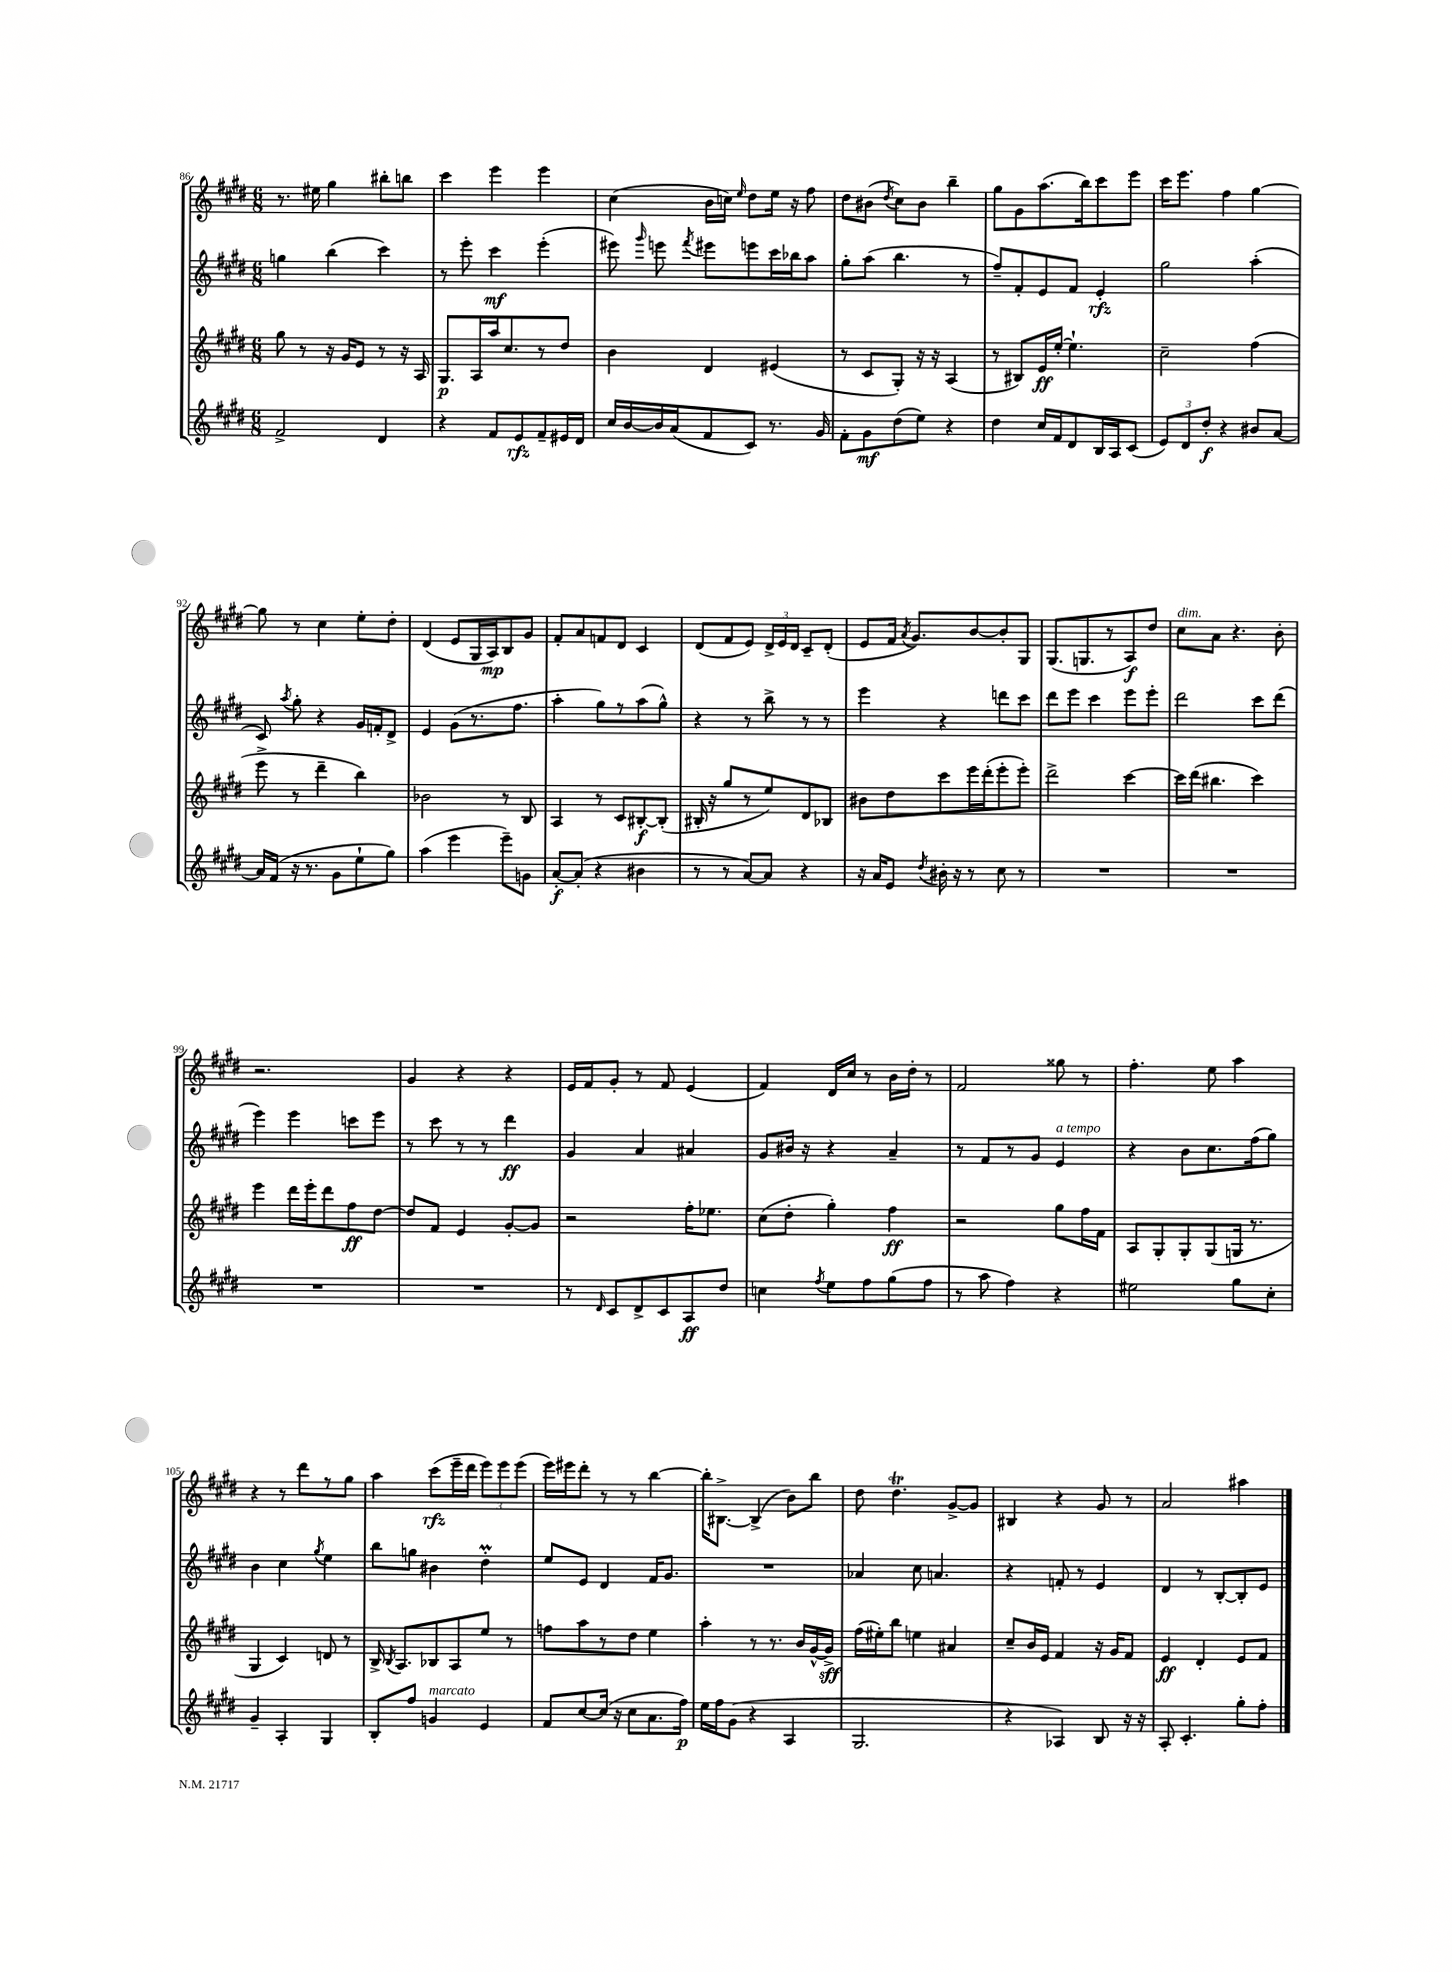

**kern	**dynam	**kern	**dynam	**kern	**dynam	**kern	**dynam
*part4	*part4	*part3	*part3	*part2	*part2	*part1	*part1
*staff4	*staff4	*staff3	*staff3	*staff2	*staff2	*staff1	*staff1
*clefG2	*	*clefG2	*	*clefG2	*	*clefG2	*
*k[f#c#g#d#]	*	*k[f#c#g#d#]	*	*k[f#c#g#d#]	*	*k[f#c#g#d#]	*
*M6/8	*	*M6/8	*	*M6/8	*	*M6/8	*
=86	=86	=86	=86	=86	=86	=86	=86
2f#^/	.	8gg#\	.	4ggn\	.	8.r	.
.	.	8r	.	.	.	.	.
.	.	.	.	.	.	16ee#X\	.
.	.	16r	.	(4bb\	.	4gg#\	.
.	.	16g#/KL	.	.	.	.	.
.	.	8e/J	.	.	.	.	.
4d#/	.	8r	.	4ccc#\)	.	8bb#X'\L	.
.	.	16r	.	.	.	8bbn\J	.
.	.	16A/	.	.	.	.	.
=87	=87	=87	=87	=87	=87	=87	=87
4r	.	8.G#/L	p	8r	.	4ccc#\	.
.	.	.	.	8eee'\	.	.	.
.	.	16A/L	.	.	.	.	.
8f#/L	.	16aa/J	.	4ccc#\	mf	4eee\	.
.	.	8.cc#/	.	.	.	.	.
8e/	rfz	.	.	.	.	.	.
8f#~/	.	8r	.	(4eee'\	.	4eee\	.
16e#X/L	.	8dd#/J	.	.	.	.	.
16d#/JJ	.	.	.	.	.	.	.
=88	=88	=88	=88	=88	=88	=88	=88
16cc#/LL	.	4b\	.	8eee#X\)	.	(4cc#\	.
[16b/	.	.	.	.	.	.	.
.	.	.	.	16qqggg#/	.	.	.
16b/]	.	.	.	8eeen\	.	.	.
(16a/J	.	.	.	.	.	.	.
.	.	.	.	8qfff#/	.	.	.
8f#/	.	4d#/	.	8eee#X\L	.	16b\LL	.
.	.	.	.	.	.	16ccn\JJ)	.
.	.	.	.	.	.	16qqee/	.
8c#/J)	.	.	.	8eeen\	.	8dd#\L	.
8.r	.	(4e#X/	.	16ccc#\L	.	16ee\Jk	.
.	.	.	.	16bb-X\J	.	16r	.
.	.	.	.	8aa\J	.	8ff#\	.
16g#/	.	.	.	.	.	.	.
=89	=89	=89	=89	=89	=89	=89	=89
8f#'\L	.	8r	.	8gg#'\L	.	8dd#\L	.
8g#\	mf	8c#/L	.	(8aa\J	.	(8b#X\J	.
.	.	.	.	.	.	8qdd#/	.
(8dd#\	.	8G#'/J)	.	4.bb\	.	8cc#\L)	.
8ee\J)	.	16r	.	.	.	8b#\J	.
.	.	16r	.	.	.	.	.
4r	.	(4A/	.	.	.	4bb~\	.
.	.	.	.	8r	.	.	.
=90	=90	=90	=90	=90	=90	=90	=90
4dd#\	.	8r	.	8ff#~/L)	.	8gg#\L	.
.	.	8B#X/L)	.	8f#'/	.	8g#\	.
16cc#/LL	.	16e/L	ff	8e/	.	(8.aa\	.
16f#/J	.	[16ee'/JJ	.	.	.	.	.
8d#/	.	4.ee`\]	.	8f#/J	.	.	.
.	.	.	.	.	.	16bb\k)	.
16B/L	.	.	.	4e'/	rfz	8ccc#\	.
16A/J	.	.	.	.	.	.	.
(8c#/J	.	.	.	.	.	8eee\J	.
=91	=91	=91	=91	=91	=91	=91	=91
12e/L)	.	2cc#~\	.	2gg#\	.	16ccc#\KL	.
.	.	.	.	.	.	8.eee\J	.
12d#/	.	.	.	.	.	.	.
12dd#'/J	f	.	.	.	.	.	.
4r	.	.	.	.	.	4ff#\	.
8b#X/L	.	(4ff#\	.	(4aa'\	.	[4gg#\	.
[8a/J	.	.	.	.	.	.	.
!!LO:LB:g=z
=92	=92	=92	=92	=92	=92	=92	=92
16a/LL]	.	8eee^\	.	8c#/)	.	8gg#\]	.
(16f#/JJ	.	.	.	.	.	.	.
.	.	.	.	8qaa/	.	.	.
16r	.	8r	.	8gg#'\	.	8r	.
8.r	.	.	.	.	.	.	.
.	.	4ddd#~\	.	4r	.	4cc#\	.
8g#\L	.	.	.	.	.	.	.
8ee`\	.	4bb\)	.	16g#/LL	.	8ee'\L	.
.	.	.	.	16fn'/J	.	.	.
8gg#\J)	.	.	.	8d#^/J	.	8dd#'\J	.
=93	=93	=93	=93	=93	=93	=93	=93
(4aa\	.	2b-X\	.	4e/	.	(4d#/	.
4eee\	.	.	.	(8g#\L	.	8e/L	.
.	.	.	.	8.r	.	16G#/L	.
.	.	.	.	.	.	16A/J)	mp
8eee~\L)	.	8r	.	.	.	8B/	.
.	.	.	.	8.ff#\J	.	.	.
8gn\J	.	8B/	.	.	.	8g#/J	.
=94	=94	=94	=94	=94	=94	=94	=94
[8a'/L	f	4A/	.	4aa'\	.	8f#'/L	.
(8a'/J]	.	.	.	.	.	8a/	.
4r	.	8r	.	8gg#\L)	.	8fn/	.
.	.	8c#/L	.	8r	.	8d#/J	.
4b#X\	.	[8B#X'/	f	(8aa\	.	4c#/	.
.	.	(8B#'/J]	.	8gg#^^\J)	.	.	.
=95	=95	=95	=95	=95	=95	=95	=95
8r	.	16B#X'/	.	4r	.	(8d#/L	.
.	.	16r	.	.	.	.	.
8r	.	8gg#/L	.	.	.	8f#/	.
[8a/L)	.	8r	.	8r	.	8e/J)	.
8a/J]	.	8ee/)	.	8bb^\	.	24d#^/LL	.
.	.	.	.	.	.	24e/	.
.	.	.	.	.	.	24d#/JJ	.
4r	.	8d#/	.	8r	.	8c#~/L	.
.	.	8B-X/J	.	8r	.	(8d#'/J	.
=96	=96	=96	=96	=96	=96	=96	=96
16r	.	8b#X\L	.	4eee\	.	8e/L	.
16a/KL	.	.	.	.	.	.	.
8e/J	.	8dd#\	.	.	.	16f#/Jk	.
.	.	.	.	.	.	8qa/	.
.	.	.	.	.	.	8.g#/L)	.
8qdd#/	.	.	.	.	.	.	.
16b#X'\	.	8ccc#\	.	4r	.	.	.
16r	.	.	.	.	.	.	.
8r	.	16eee\L	.	.	.	[8b/	.
.	.	(16ddd#'\J	.	.	.	.	.
8cc#\	.	8eee'\	.	8dddn\L	.	8b'/]	.
8r	.	8eee'\J)	.	8ccc#\J	.	8G#/J	.
=97	=97	=97	=97	=97	=97	=97	=97
2.r	.	2ddd#^\	.	8ddd#\L	.	(8.G#/L	.
.	.	.	.	8eee\J	.	.	.
.	.	.	.	.	.	8.Gn/	.
.	.	.	.	4ccc#\	.	.	.
.	.	.	.	.	.	8r	.
.	.	[4ccc#\	.	8eee\L	.	8A/)	f
.	.	.	.	8eee'\J	.	8dd#/J	.
=98	=98	=98	=98	=98	=98	=98	=98
!	!	!	!	!	!	!LO:TX:a:i:t=dim.	!
2.r	.	16ccc#\LL]	.	2ddd#\	.	8cc#\L	.
.	.	(16ddd#\JJ	.	.	.	.	.
.	.	4.bb#X\	.	.	.	8a\J	.
.	.	.	.	.	.	4.r	.
.	.	4ccc#\)	.	8ccc#\L	.	.	.
.	.	.	.	(8ddd#\J	.	8b'\	.
!!LO:LB:g=z
=99	=99	=99	=99	=99	=99	=99	=99
2.r	.	4eee\	.	4eee\)	.	2.r	.
.	.	16ddd#\LL	.	4eee\	.	.	.
.	.	16eee'\J	.	.	.	.	.
.	.	8ddd#\	.	.	.	.	.
.	.	8ff#\	ff	8cccn\L	.	.	.
.	.	[8dd#\J	.	8eee\J	.	.	.
=100	=100	=100	=100	=100	=100	=100	=100
2.r	.	8dd#/L]	.	8r	.	4g#/	.
.	.	8f#/J	.	8ccc#\	.	.	.
.	.	4e/	.	8r	.	4r	.
.	.	.	.	8r	.	.	.
.	.	[8g#'/L	.	4ddd#\	ff	4r	.
.	.	8g#/J]	.	.	.	.	.
=101	=101	=101	=101	=101	=101	=101	=101
8r	.	2r	.	4g#/	.	16e/LL	.
.	.	.	.	.	.	16f#/J	.
16qqd#/	.	.	.	.	.	.	.
8c#/L	.	.	.	.	.	8g#'/J	.
8d#^/	.	.	.	4a/	.	8r	.
8c#/	.	.	.	.	.	8f#/	.
8A/	ff	16ff#'\KL	.	4a#X/	.	(4e/	.
.	.	8.ee-X\J	.	.	.	.	.
8dd#/J	.	.	.	.	.	.	.
=102	=102	=102	=102	=102	=102	=102	=102
4ccn\	.	(8cc#\L	.	8g#/L	.	4f#/)	.
.	.	8dd#'\J	.	16b#X/Jk	.	.	.
.	.	.	.	16r	.	.	.
8qff#/	.	.	.	.	.	.	.
8ee\L	.	4gg#'\)	.	4r	.	16d#/LL	.
.	.	.	.	.	.	16cc#/JJ	.
8ff#\	.	.	.	.	.	8r	.
(8gg#\	.	4ff#\	ff	4a~/	.	16b\LL	.
.	.	.	.	.	.	16dd#'\JJ	.
8ff#\J	.	.	.	.	.	8r	.
=103	=103	=103	=103	=103	=103	=103	=103
8r	.	2r	.	8r	.	2f#/	.
8aa\	.	.	.	8f#/L	.	.	.
4ff#\)	.	.	.	8r	.	.	.
.	.	.	.	8g#/J	.	.	.
!	!	!	!	!LO:TX:a:i:t=a tempo	!	!	!
4r	.	8gg#\L	.	4e/	.	8gg##X\	.
.	.	16ff#\L	.	.	.	8r	.
.	.	16f#\JJ	.	.	.	.	.
=104	=104	=104	=104	=104	=104	=104	=104
2ee#X\	.	8A/L	.	4r	.	4.ff#'\	.
.	.	8G#'/	.	.	.	.	.
.	.	8G#'/	.	8b\L	.	.	.
.	.	(8G#/	.	8.cc#\	.	8ee\	.
8gg#\L	.	16Gn/Jk	.	.	.	4aa\	.
.	.	8.r	.	(16ff#\k	.	.	.
8cc#'\J	.	.	.	8gg#\J)	.	.	.
!!LO:LB:g=z
=105	=105	=105	=105	=105	=105	=105	=105
4g#~/	.	4G#/	.	4b\	.	4r	.
4A'/	.	4c#/)	.	4cc#\	.	8r	.
.	.	.	.	.	.	8ddd#\L	.
.	.	.	.	8qgg#/	.	.	.
4G#/	.	8dn/	.	4ee\	.	8r	.
.	.	8r	.	.	.	8gg#\J	.
=106	=106	=106	=106	=106	=106	=106	=106
8B'/L	.	16B^/	.	8bb\L	.	4aa\	.
.	.	8qB/	.	.	.	.	.
.	.	8.A/L	.	.	.	.	.
8ff#/J	.	.	.	8ggn\J	.	.	.
!LO:TX:a:i:t=marcato	!	!	!	!	!	!	!
4gn/	.	8B-X/	.	4b#X\	.	(8ccc#\L	rfz
.	.	8A/	.	.	.	16eee~\L	.
.	.	.	.	.	.	16ddd#\JJ	.
4e/	.	8ee/J	.	4dd#m'\	.	12eee\L)	.
.	.	.	.	.	.	12eee\	.
.	.	8r	.	.	.	.	.
.	.	.	.	.	.	(12eee\J	.
=107	=107	=107	=107	=107	=107	=107	=107
8f#/L	.	8ffn\L	.	8ee/L	.	16eee\LL)	.
.	.	.	.	.	.	16eee#X\J	.
[8cc#/	.	8aa\	.	8e/J	.	8ddd#'\J	.
(16cc#/Jk]	.	8r	.	4d#/	.	8r	.
16r	.	.	.	.	.	.	.
8cc#\L	.	8dd#\J	.	.	.	8r	.
8.a\	.	4ee\	.	16f#/KL	.	[4bb\	.
.	.	.	.	8.g#/J	.	.	.
16ff#\Jk)	p	.	.	.	.	.	.
=108	=108	=108	=108	=108	=108	=108	=108
16ee\LL	.	4aa'\	.	2.r	.	16bb'\KL]	.
16ff#\J	.	.	.	.	.	[8.B#X^\J	.
(8g#\J	.	.	.	.	.	.	.
4r	.	8r	.	.	.	(4B#^/]	.
.	.	8.r	.	.	.	.	.
4A/	.	.	.	.	.	8b\L)	.
.	.	16b/LL	.	.	.	.	.
.	.	[16g#^^/	.	.	.	8bb\J	.
.	.	16g#^/JJ]	sff	.	.	.	.
=109	=109	=109	=109	=109	=109	=109	=109
2.G#/	.	(16ff#\LL	.	4a-X/	.	8dd#\	.
.	.	16ee#X'\J)	.	.	.	.	.
.	.	8bb\J	.	.	.	4.dd#t\	.
.	.	4een\	.	8cc#\	.	.	.
.	.	.	.	4.an/	.	.	.
.	.	4a#X/	.	.	.	[8g#^/L	.
.	.	.	.	.	.	8g#/J]	.
=110	=110	=110	=110	=110	=110	=110	=110
4r	.	8cc#~/L	.	4r	.	4B#X/	.
.	.	16b/L	.	.	.	.	.
.	.	16e/JJ	.	.	.	.	.
4A-X/)	.	4f#/	.	8fn'/	.	4r	.
.	.	.	.	8r	.	.	.
8B/	.	16r	.	4e/	.	8g#/	.
.	.	16g#/KL	.	.	.	.	.
16r	.	8f#/J	.	.	.	8r	.
16r	.	.	.	.	.	.	.
=111	=111	=111	=111	=111	=111	=111	=111
8A'/	.	4e/	ff	4d#/	.	2a/	.
4.c#'/	.	.	.	.	.	.	.
.	.	4d#'/	.	8r	.	.	.
.	.	.	.	[8B'/L	.	.	.
8gg#'\L	.	8e/L	.	8B'/]	.	4aa#X\	.
8ff#'\J	.	8f#/J	.	8e/J	.	.	.
==	==	==	==	==	==	==	==
*-	*-	*-	*-	*-	*-	*-	*-
